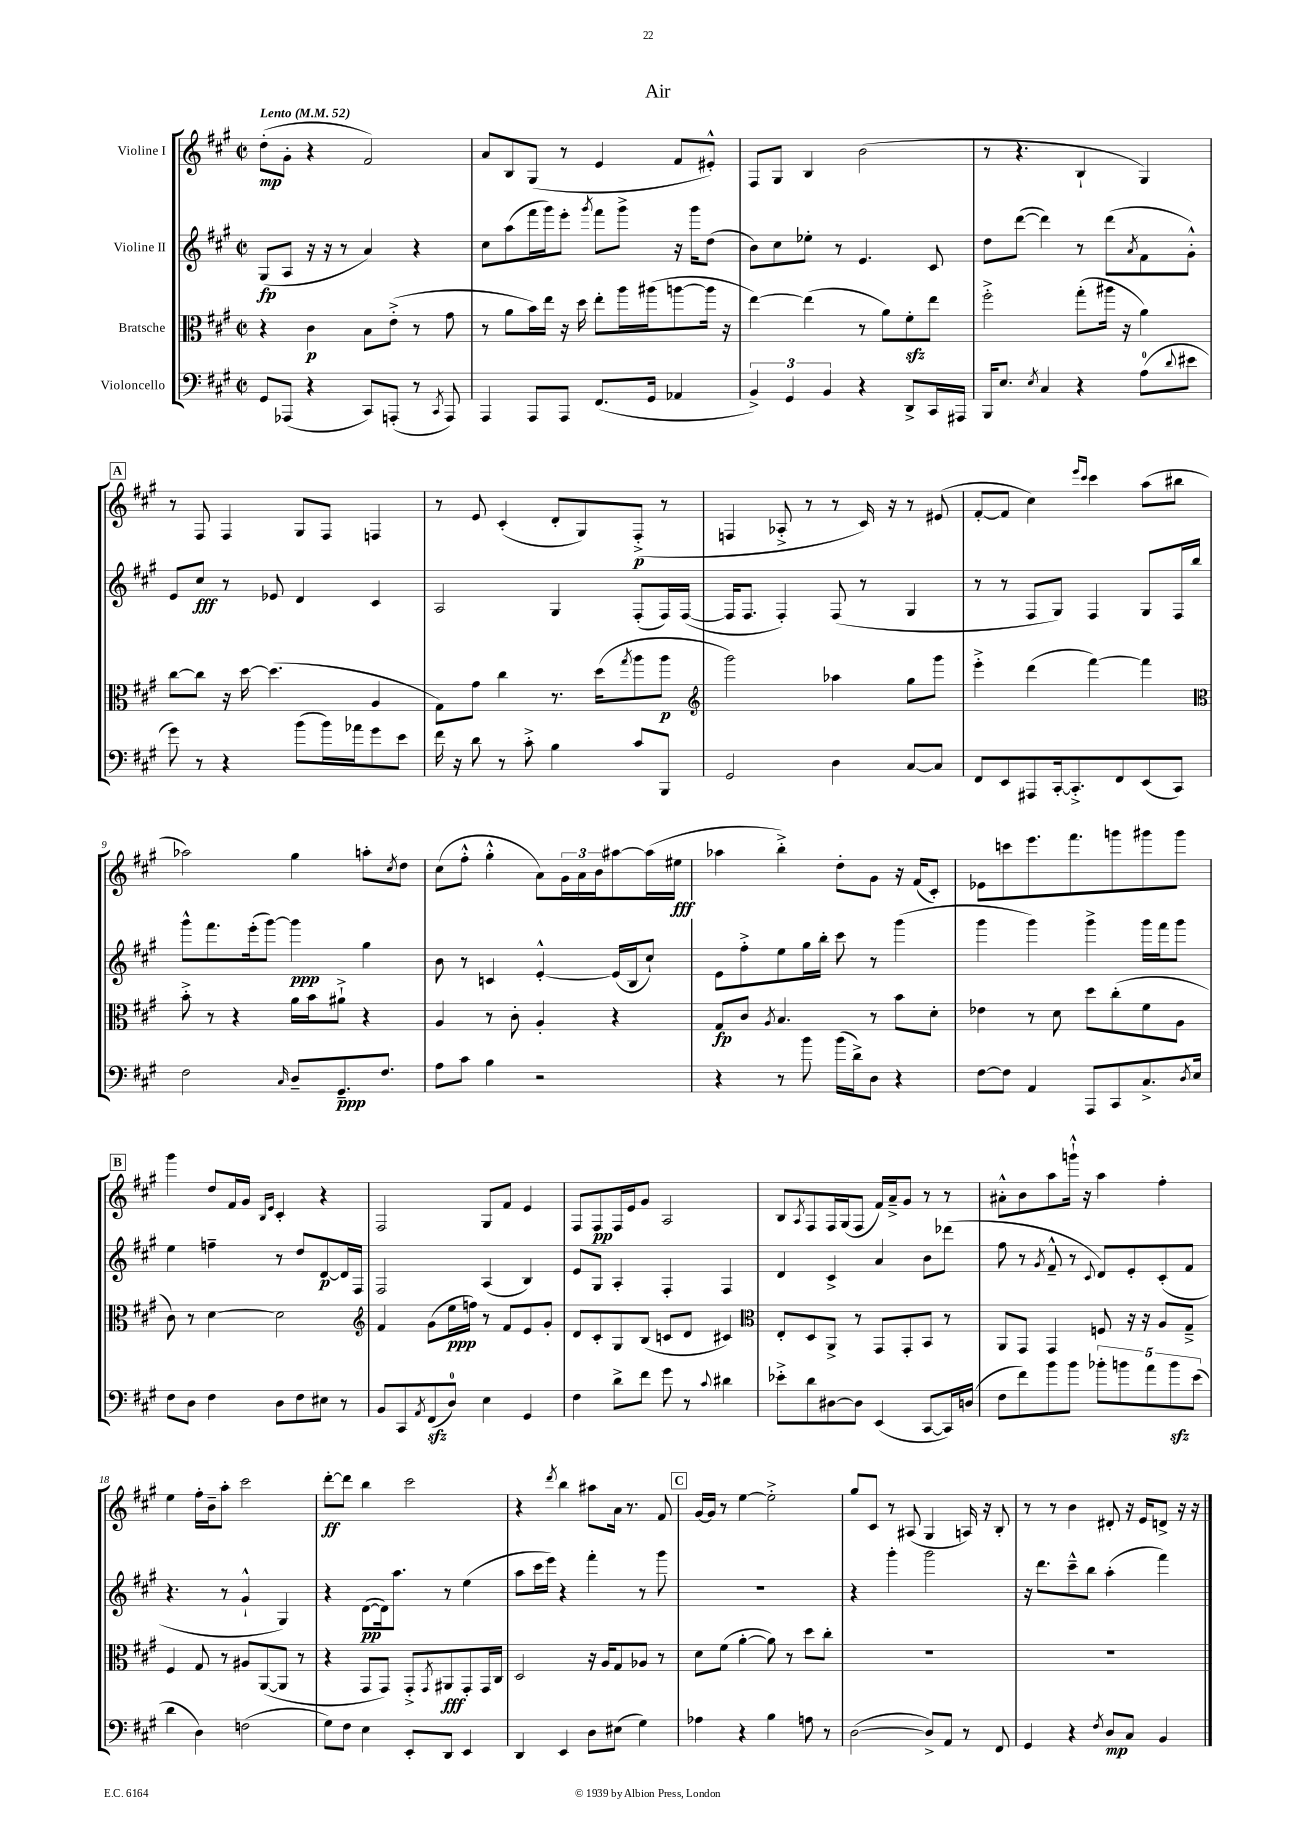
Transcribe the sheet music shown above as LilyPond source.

\header { title = "Air" }
<<
\new StaffGroup <<
\new Staff = "s0" \with { instrumentName = "Violine I" } {
    \clef treble \key a \major \defaultTimeSignature \time 2/2 \tempo "Lento" 4 = 52
    d''8-.\mp( gis'8-. r4 fis'2) |
    a'8 b8 gis8( r8 e'4 fis'8 eis'8-.-^) |
    fis8 gis8 b4 b'2( |
    r8 r4. b4-! gis4) |
    \mark \markup { \box "A" } r8 fis8 fis4 gis8 fis8 f4 |
    r8 e'8 cis'4-.( d'8-. gis8) fis8-.->\p( r8 |
    f4 aes8-.-> r8 r8 cis'16) r16 r8 eis'8( |
    fis'8~-. fis'8 cis''4) \grace { e'''16 cis'''16 } cis'''4 a''8( bis''8 |
    aes''2) gis''4 a''8-. \acciaccatura { cis''8 } d''8 |
    cis''8( fis''8-.-^ gis''4-.-^ a'8) \tuplet 3/2 { gis'16 a'16 b'16 } ais''8~ ais''16( eis''16\fff |
    aes''4 b''4-.->) d''8-. gis'8 r16 fis'16( cis'8-.) |
    ees'8 c'''8 e'''8. fis'''8. g'''8 gis'''8 gis'''8 |
    \mark \markup { \box "B" } gis'''4 d''8 fis'16 gis'16 \grace { b16 e'16 } cis'4-. r4 |
    fis2 gis8 fis'8 e'4 |
    fis8 fis8\pp fis16 e'16 gis'8 a2 |
    b8 \acciaccatura { a8 } fis8 fis16 gis16( fis8 fis'16) a'16---> gis'8 r8 r8 |
    ais'8-.-^ b'8 a''8 g'''16-!-^ r16 a''4 fis''4-. |
    e''4 fis''16-. b'16-- a''8-. cis'''2 |
    d'''8~-.\ff d'''8 b''4 cis'''2 |
    r4 \acciaccatura { d'''8 } b''4 ais''8 a'16 r8. fis'8 |
    \mark \markup { \box "C" } gis'16~ gis'16 r8 e''4~ e''2-.-> |
    gis''8 cis'8 r8 ais8( gis4 a16) r16 b8-. |
    r8 r8 b'4 dis'8-. r16 e'16 d'8-> r16 r16 \bar "|." |
}
\new Staff = "s1" \with { instrumentName = "Violine II" } {
    \clef treble \key a \major \defaultTimeSignature \time 2/2
    gis8\fp( a8 r16 r16 r8 a'4) r4 |
    cis''8 a''8( fis'''16 gis'''16) e'''8-. \acciaccatura { gis'''8 } fis'''8 gis'''8-> r16 gis'''16 d''8( |
    b'8) cis''8 ees''8-. r8 e'4. cis'8 |
    d''8 d'''8~( d'''4) r8 d'''8( \acciaccatura { a'8 } fis'8 gis'8-.-^) |
    \mark \markup { \box "A" } e'8 cis''8\fff r8 ees'8 d'4 cis'4 |
    a2 gis4 fis8-.( fis16) fis16~( |
    fis16 fis8. fis4-.) fis8( r8 gis4 |
    r8 r8 fis8 gis8) fis4 gis8 fis16 b''16 |
    gis'''8-^ fis'''8. e'''16-.( gis'''8~) gis'''4\ppp gis''4 |
    b'8 r8 c'4 e'4~-.-^ e'16( b16 cis''8-!) |
    e'8 fis''8-.-> e''8 gis''16 b''16-. cis'''8 r8 gis'''4( |
    gis'''4 gis'''4) gis'''4-> gis'''16 fis'''16 gis'''8 |
    \mark \markup { \box "B" } e''4 f''4-- r8 d''8 d'8~\p d'16 fis16 |
    fis2 a4( b4) |
    e'8 gis8 a4-. fis4-. fis4 |
    d'4 cis'4-> a'4 b'8 des'''8( |
    fis''8 r8 \acciaccatura { gis'8 } fis'8---^ r8 \appoggiatura { cis'8 } d'8) e'8-. cis'8-.( fis'8 |
    r4. r8 gis'4-!-^ gis4) |
    r4 d'8~\pp( d'16) a''8. r8 e''4( |
    a''8 cis'''16 e'''16) r4 fis'''4-. r8 gis'''8 |
    \mark \markup { \box "C" } R1 |
    r4 gis'''4-. gis'''2 |
    r16 d'''8. cis'''8---^ b''8 a''4-.( fis'''4) \bar "|." |
}
\new Staff = "s2" \with { instrumentName = "Bratsche" } {
    \clef alto \key a \major \defaultTimeSignature \time 2/2
    r4 cis'4\p b8 e'8-.->( r8 gis'8 |
    r8 a'8 b'16) e''16 r16 d''16 e''8-. a''16 ais''16( a''8~ a''16 r16 |
    e''4~) e''4( r8 a'8) fis'8-.\sfz e''8 |
    fis''2-.-> gis''8-.( ais''16 r16 a'4) |
    \mark \markup { \box "A" } cis''8~ cis''8 r16 d''16~ d''4.( a4 |
    gis8) gis'8 cis''4 r8. d''16( \acciaccatura { gis''8 } a''8 a''8\p |
    \clef treble gis'''2) aes''4 gis''8 gis'''8 |
    e'''4-.-> d'''4( fis'''4~) fis'''4 |
    \clef alto b'8-.-> r8 r4 a'16 b'16 ais'8-!-> r4 |
    a4 r8 cis'8-. a4-. r4 |
    gis8\fp cis'8 \acciaccatura { a8 } b4. r8 b'8 d'8-. |
    ees'4 r8 d'8 d''8 cis''8-.( fis'8 a8 |
    \mark \markup { \box "B" } cis'8) r8 d'4~ d'2 |
    \clef treble fis'4 gis'8( e''16\ppp f''16) r8 fis'8 e'8 gis'8-. |
    d'8 cis'8-. gis8 b8( c'8 d'8 cis'4) |
    \clef alto e8-. d8 a,8-> r8 gis,8 gis,8-. b,8 r8 |
    a,8 gis,8 gis,4 f8 r16 r16 a8 gis8---> |
    fis4 gis8 r8 ais8 a,8~( a,8 r8 |
    r4 gis,8 gis,8) gis,8-.-> \acciaccatura { gis,8 } ais,8\fff gis,8-. gis,16 cis16 |
    d2 r16 a16 gis8 aes8 r8 |
    \mark \markup { \box "C" } d'8 fis'8( a'4~-. a'8) r8 d''8 cis''8-. |
    R1 |
    R1 \bar "|." |
}
\new Staff = "s3" \with { instrumentName = "Violoncello" } {
    \clef bass \key a \major \defaultTimeSignature \time 2/2
    gis,8 aes,,8( r4 cis,8) a,,8-.( r8 \acciaccatura { cis,8 } a,,8) |
    a,,4 a,,8 a,,8 fis,8.( gis,16 aes,4 |
    \tuplet 3/2 { b,4->) gis,4 b,4 } r4 d,8-> cis,16 ais,,16 |
    b,,16 e8. \acciaccatura { e8 } cis4 r4 a8-0( \appoggiatura { d'8 } eis'8 |
    \mark \markup { \box "A" } gis'8) r8 r4 b'8( b'16) aes'16 gis'8 e'8 |
    fis'16 r16 d'8 r8 cis'8-.-> b4 cis'8 b,,8 |
    gis,2 d4 cis8~ cis8 |
    fis,8 e,8 ais,,8 cis,16~-. cis,8.-.-> fis,8 e,8( cis,8) |
    fis2 \grace { cis16 } d8-- gis,8.--\ppp fis8. |
    a8 cis'8 b4 r2 |
    r4 r8 b'8 b'16( d'16->) d8 r4 |
    fis8~ fis8 a,4 a,,8 cis,8 cis8.-> \acciaccatura { d8 } e16 |
    \mark \markup { \box "B" } fis8 d8 fis4 d8 fis8 eis8 r8 |
    b,8 cis,8 \acciaccatura { a,8 } fis,8\sfz( d8-0) e4 gis,4 |
    fis4 d'8-> fis'8 gis'8 r8 \appoggiatura { cis'8 } dis'4 |
    ees'8-.-> d'8 dis8~ dis8 e,4( cis,8~ cis,16) d16( |
    fis8 fis'8) b'8 b'8 \tuplet 5/4 { bes'8-. b'8 a'8 b'8\sfz e'8( } |
    d'4 d4) f2( |
    gis8) fis8 e4 e,8-. d,8 e,4 |
    d,4 e,4 d8 eis8( gis4) |
    \mark \markup { \box "C" } aes4 r4 b4 a8 r8 |
    d2~( d8->) a,8 r8 fis,8 |
    gis,4 r4 \acciaccatura { fis8 } d8\mp cis8 b,4 \bar "|." |
}
>>
>>
